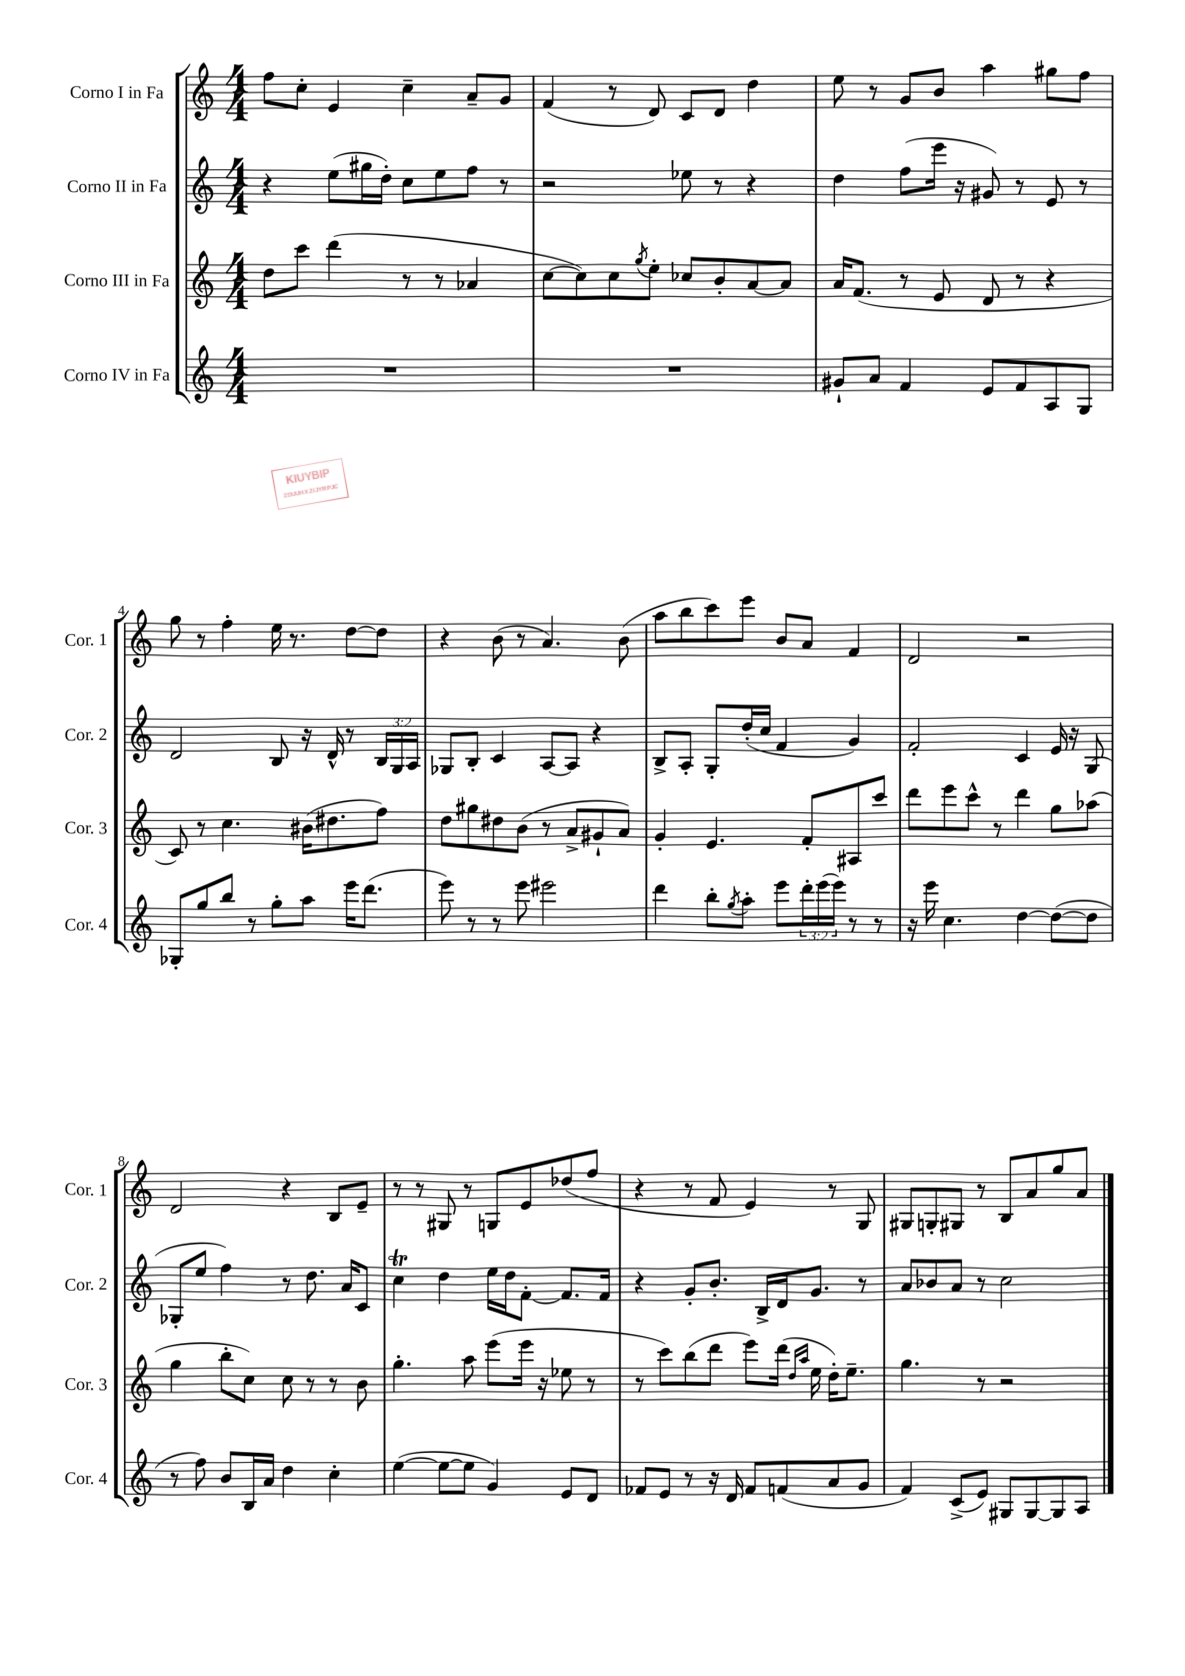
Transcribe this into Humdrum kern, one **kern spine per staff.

**kern	**kern	**kern	**kern
*staff4	*staff3	*staff2	*staff1
*clefG2	*clefG2	*clefG2	*clefG2
*k[]	*k[]	*k[]	*k[]
*M4/4	*M4/4	*M4/4	*M4/4
1r	8dd	4r	8ff
.	8ccc	.	8cc'
.	(4ddd	(8ee	4e
.	.	16gg#	.
.	.	16dd')	.
.	8r	8cc	4cc~
.	8r	8ee	.
.	4a-	8ff	8a~
.	.	8r	8g
=	=	=	=
1r	[8cc	2r	(4f
.	8cc])	.	.
.	8cc	.	8r
.	8qgg	.	.
.	8ee'	.	8d)
.	8cc-	8ee-	8c
.	8b'	8r	8d
.	[8a	4r	4dd
.	8a]	.	.
=	=	=	=
8g#`	16a	4dd	8ee
.	(8.f	.	.
8a	.	.	8r
4f	8r	(8ff	8g
.	8e	16eee	8b
.	.	16r	.
8e	8d	8g#)	4aa
8f	8r	8r	.
8A	4r	8e	8gg#
8G	.	8r	8ff
=	=	=	=
8G-'	8c)	2d	8gg
8gg	8r	.	8r
8bb	4.cc	.	4ff'
8r	.	.	.
8gg'	.	8B	16ee
.	.	.	8.r
8aa	(16b#	16r	.
.	8.dd#	16d^^	.
16eee	.	8r	[8dd
(8.ddd	.	.	.
.	8ff)	24B	8dd]
.	.	24G	.
.	.	24A	.
=	=	=	=
8eee)	8dd	8G-	4r
8r	8gg#	8B'	.
8r	8dd#	4c	(8b
8eee	(8b	.	8r
2eee#	8r	[8A	4.a)
.	8a^	8A]	.
.	8g#`	4r	.
.	8a)	.	(8b
=	=	=	=
4ddd	4g'	8B^	8aa
.	.	8A'	8bb
8bb'	4.e	8G'	8ccc)
8qgg	.	.	.
8aa'	.	(16dd'	8eee
.	.	16cc	.
8eee	.	4f	8b
24ddd'	8f'	.	8a
(24eee	.	.	.
24eee)	.	.	.
8r	8A#	4g)	4f
8r	8ccc	.	.
=	=	=	=
16r	8ddd	2f'	2d
16eee	.	.	.
4.cc	8eee	.	.
.	8ccc^^	.	.
.	8r	.	.
[4dd	4ddd	4c	2r
(8dd_	8gg	16e	.
.	.	16r	.
8dd]	(8aa-	(8G	.
=	=	=	=
8r	4gg	8G-'	2d
8ff)	.	8ee	.
8b	8bb'	4ff)	.
16B	8cc)	.	.
16a	.	.	.
4dd	8cc	8r	4r
.	8r	8.dd	.
4cc'	8r	.	8B
.	.	16a	.
.	8b	8c	8e~
=	=	=	=
([4ee	4.gg'	4cc	8r
.	.	.	8r
8ee_	.	4dd	8G#
8ee]	8aa	.	8r
4g)	(8eee	16ee	8G
.	.	16dd	.
.	16eee	[8f'	8e
.	16r	.	.
8e	8ee-	8.f]	(8dd-
8d	8r	.	8ff
.	.	16f	.
=	=	=	=
8f-	8r	4r	4r
8e	8ccc)	.	.
8r	(8bb	8g'	8r
16r	8ddd	8.b'	8f
16d	.	.	.
8f-	8eee)	.	4e)
.	.	16B^	.
(8f	(16ddd	16d	.
.	16qqdd	.	.
.	16qqaa	.	.
.	16ee	8.g	.
8a	16dd')	.	8r
.	8.ee~	.	.
8g	.	8r	8G
=	=	=	=
4f)	4.gg	8a	8G#
.	.	8b-	8G'
(8c^	.	8a	8G#
8e)	8r	8r	8r
8G#	2r	2cc	8B
[8G#	.	.	8a
8G#]	.	.	8gg
8A	.	.	8a
==	==	==	==
*-	*-	*-	*-
